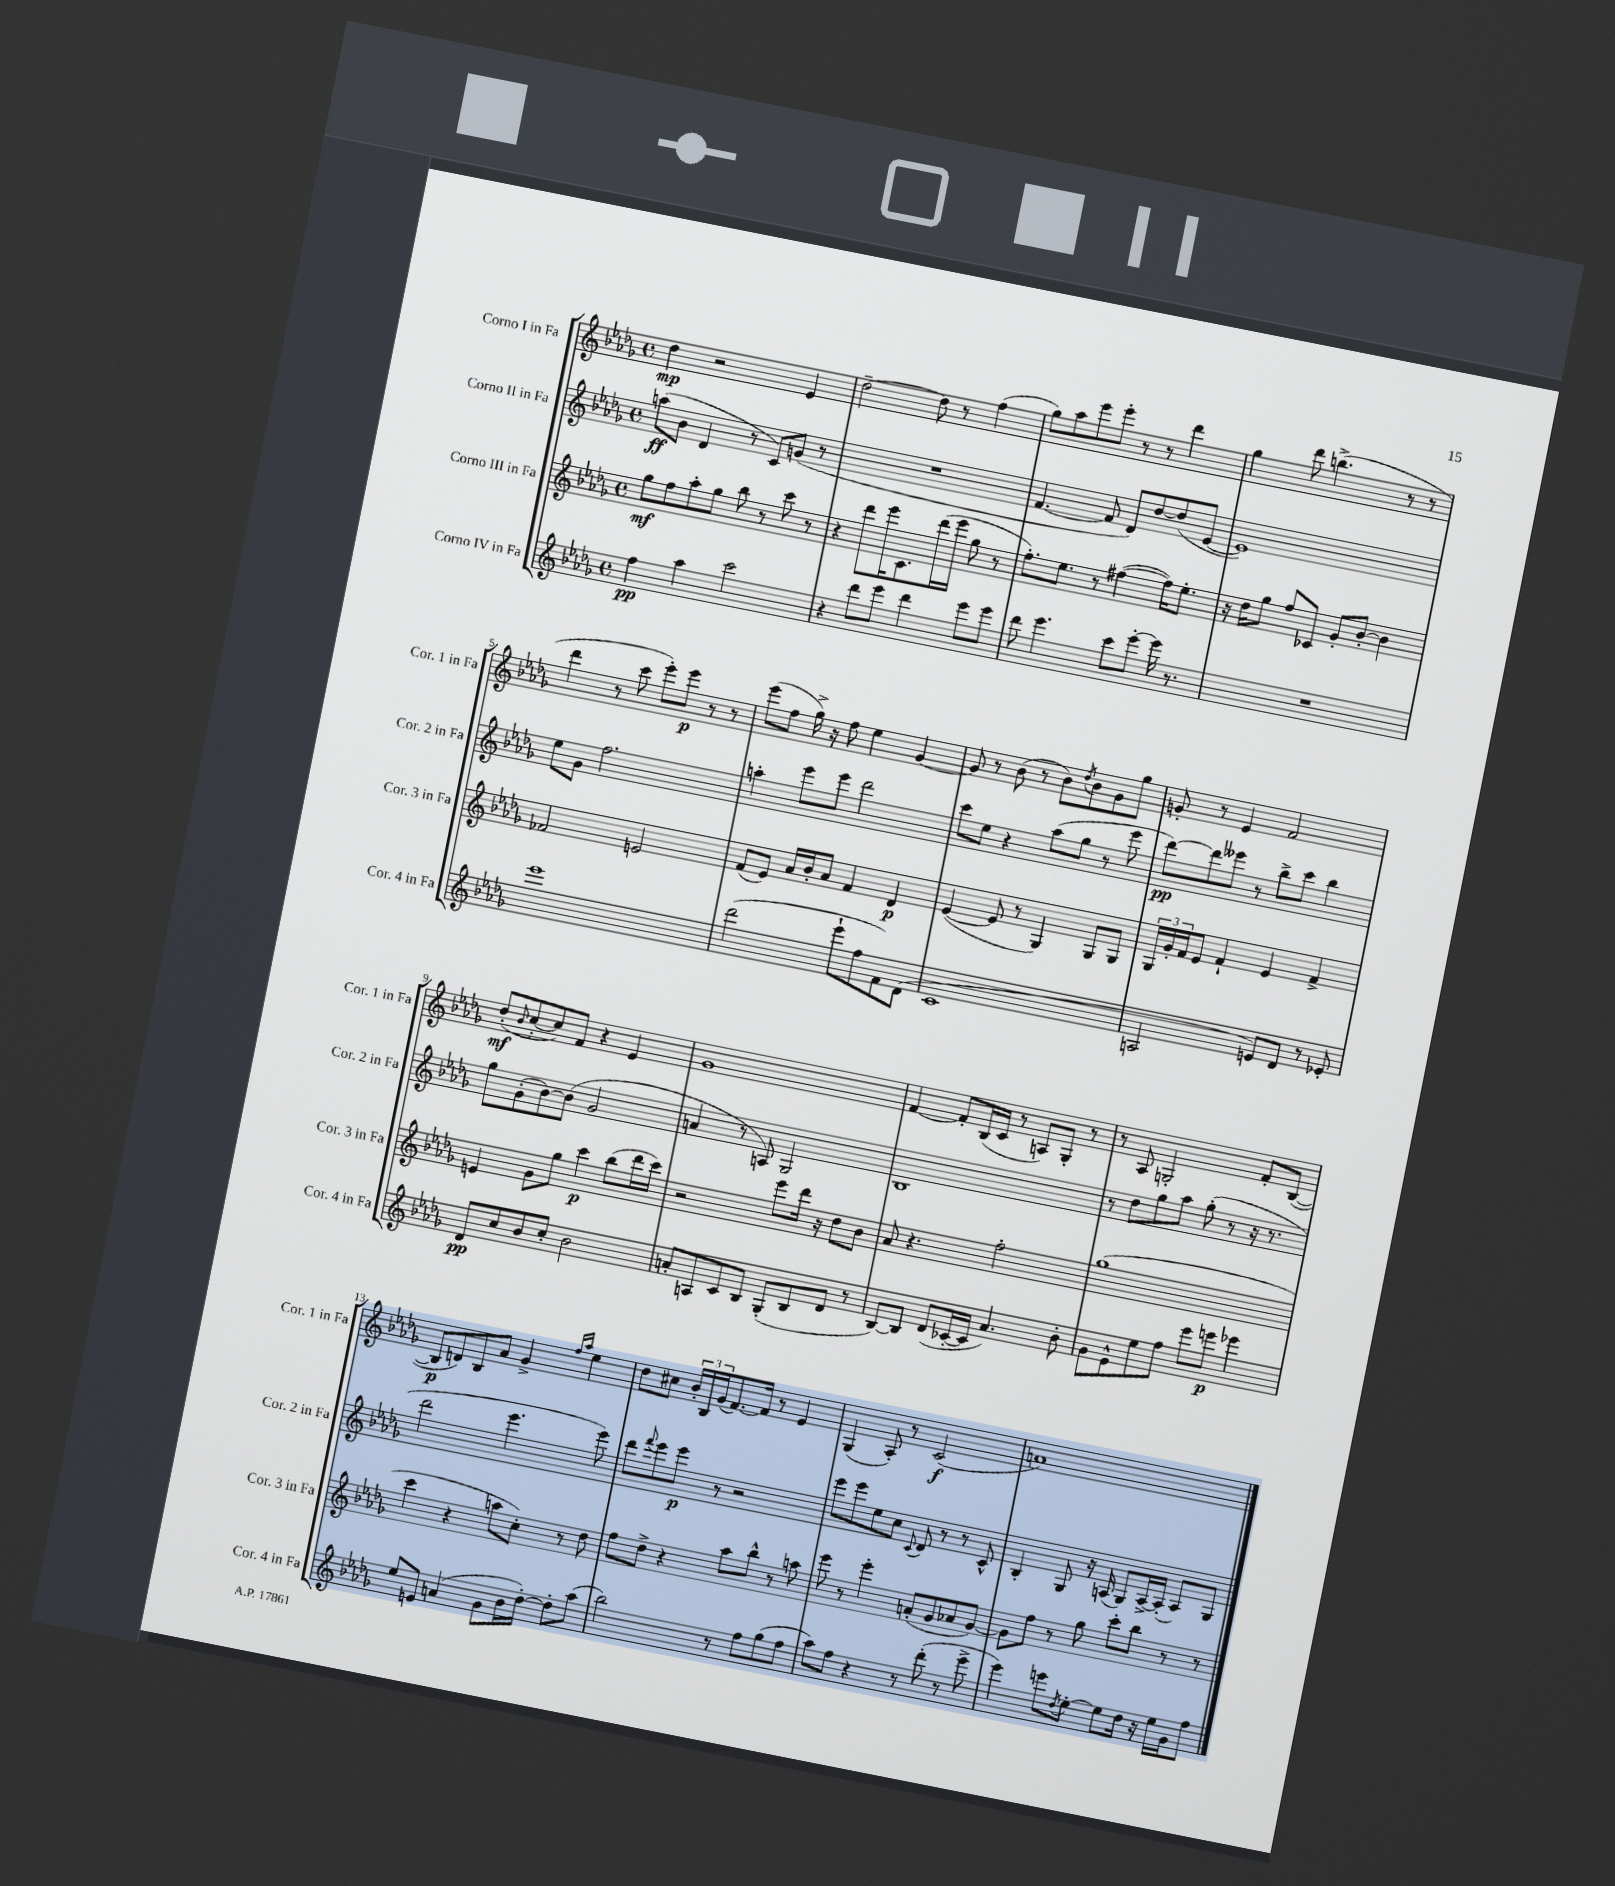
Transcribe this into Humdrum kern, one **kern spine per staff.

**kern	**dynam	**kern	**dynam	**kern	**dynam	**kern	**dynam
*part4	*part4	*part3	*part3	*part2	*part2	*part1	*part1
*staff4	*staff4	*staff3	*staff3	*staff2	*staff2	*staff1	*staff1
*I"Corno IV in Fa	*	*I"Corno III in Fa	*	*I"Corno II in Fa	*	*I"Corno I in Fa	*
*I'Cor. 4 in Fa	*	*I'Cor. 3 in Fa	*	*I'Cor. 2 in Fa	*	*I'Cor. 1 in Fa	*
*clefG2	*	*clefG2	*	*clefG2	*	*clefG2	*
*k[b-e-a-d-g-]	*	*k[b-e-a-d-g-]	*	*k[b-e-a-d-g-]	*	*k[b-e-a-d-g-]	*
*M4/4	*	*M4/4	*	*M4/4	*	*M4/4	*
*met(c)	*	*met(c)	*	*met(c)	*	*met(c)	*
=1	=1	=1	=1	=1	=1	=1	=1
4ff\	pp	8gg-\L	mf	(8aan\L	ff	4dd-\	mp
.	.	8ff\	.	8b-\J	.	.	.
4aa-\	.	8aa-'\	.	4d-/	.	2r	.
.	.	8gg-\J	.	.	.	.	.
2ccc\	.	8bb-\	.	8r	.	.	.
.	.	8r	.	8c/L)	.	.	.
.	.	8ccc\	.	(8gn/J	.	4e-/	.
.	.	8r	.	8r	.	.	.
=2	=2	=2	=2	=2	=2	=2	=2
4r	.	4r	.	1r	.	[2dd-~\	.
8ddd-\L	.	8ddd-\L	.	.	.	.	.
8eee-\J	.	16eee-\K	.	.	.	.	.
.	.	8.c\	.	.	.	.	.
4ddd-\	.	.	.	.	.	8dd-\]	.
.	.	(16ddd-\L	.	.	.	8r	.
.	.	16eee-\JJ	.	.	.	.	.
8eee-\L	.	8gg-\	.	.	.	(4ff\	.
8eee-\J	.	8r	.	.	.	.	.
=3	=3	=3	=3	=3	=3	=3	=3
8ddd-\	.	8.ff'\L)	.	[4.f/	.	8gg-\L)	.
4.eee-\	.	.	.	.	.	8aa-\	.
.	.	8.ee-\J	.	.	.	.	.
.	.	.	.	.	.	8eee-\	.
.	.	8r	.	8f/]	.	8eee-'\J	.
8ccc\L	.	([4ff#X\	.	8d-/L)	.	8r	.
[8eee-'\J	.	.	.	[8dd-/	.	8r	.
16eee-\]	.	16ff#\KL])	.	(8dd-/]	.	4ddd-\	.
8.r	.	8.ee-'\J	.	.	.	.	.
.	.	.	.	[8e-/J	.	.	.
=4	=4	=4	=4	=4	=4	=4	=4
1r	.	16r	.	1e-])	.	4gg-\	.
.	.	16dd-\KL	.	.	.	.	.
.	.	8gg-\J	.	.	.	.	.
.	.	8ff/L	.	.	.	8ddd-\	.
.	.	8c-X/J	.	.	.	(4.bbn^\	.
.	.	8g-'/L	.	.	.	.	.
.	.	[8b-'/J	.	.	.	.	.
.	.	4b-\]	.	.	.	8r	.
.	.	.	.	.	.	8r	.
!!LO:LB:g=z
=5	=5	=5	=5	=5	=5	=5	=5
1eee-	.	2f-X/	.	8ee-\L	.	4ddd-\	.
.	.	.	.	8g-\J	.	.	.
.	.	.	.	2.ff\	.	8r	.
.	.	.	.	.	.	8ccc\	.
.	.	2en/	.	.	.	8eee-'\L)	.
.	.	.	.	.	.	8eee-\J	p
.	.	.	.	.	.	8r	.
.	.	.	.	.	.	8r	.
=6	=6	=6	=6	=6	=6	=6	=6
(2ddd-\	.	(8f/L	.	4aan'\	.	(8eee-\L	.
.	.	8e-/J)	.	.	.	8ff\J	.
.	.	16a-/LL	.	8eee-\L	.	16gg-^\)	.
.	.	16b-'/J	.	.	.	16r	.
.	.	8a-/J	.	8eee-\J	.	8ff\	.
8eee-`\L	.	4f/	.	2ddd-\	.	4ee-\	.
8ff\	.	.	.	.	.	.	.
8f\)	.	4d-/	p	.	.	[4g-/	.
(8d-\J	.	.	.	.	.	.	.
=7	=7	=7	=7	=7	=7	=7	=7
1c	.	([4e-/	.	8ccc\L	.	8g-/]	.
.	.	.	.	8ee-\J	.	8r	.
.	.	8e-/]	.	4r	.	(8b-\	.
.	.	8r	.	.	.	8r	.
.	.	4G-/)	.	(8aa-\L	.	8b-\L)	.
.	.	.	.	.	.	8qdd-/	.
.	.	.	.	8gg-\J	.	8b-\	.
.	.	8G-/L	.	8r	.	8g-\	.
.	.	8G-/J	.	8eee-\	.	8gg-\J	.
=8	=8	=8	=8	=8	=8	=8	=8
2An/	.	24G-/LL	.	[8ddd-\L)	pp	8gn'/	.
.	.	24g-'/	.	.	.	.	.
.	.	24f/J	.	.	.	.	.
.	.	8e-/J	.	8ddd-\]	.	8r	.
.	.	4f`/	.	8eee--X\J	.	4e-/	.
.	.	.	.	8r	.	.	.
8en/L)	.	4e-/	.	8bb-^\L	.	2f/	.
8d-/J	.	.	.	8ccc\J	.	.	.
8r	.	4f^/	.	4bb-\	.	.	.
8e-X'/	.	.	.	.	.	.	.
!!LO:LB:g=z
=9	=9	=9	=9	=9	=9	=9	=9
8d-/L	pp	4en/	.	8gg-\L	.	(8dd-'/L	mf
.	.	.	.	.	.	8qqb-/	.
8cc/	.	.	.	(8g-'\	.	[8cc'/	.
8b-/	.	8g-\L	.	[8b-\)	.	8cc/])	.
8cc'/J	.	8gg-\J	.	(8b-\J]	.	8f/J	.
2b-\	.	4ccc\	p	2g-/	.	4r	.
.	.	(8bb-\L	.	.	.	4e-/	.
.	.	16ddd-\L	.	.	.	.	.
.	.	16ccc\JJ)	.	.	.	.	.
=10	=10	=10	=10	=10	=10	=10	=10
8an'/L	.	2r	.	4an/	.	1g-	.
8An/	.	.	.	.	.	.	.
8c/	.	.	.	8r	.	.	.
8B-/J	.	.	.	8An/)	.	.	.
(8G-'/L	.	8eee-\L	.	2G-/	.	.	.
8B-/	.	16ddd-\Jk	.	.	.	.	.
.	.	16r	.	.	.	.	.
8d-/J	.	8dd-\L	.	.	.	.	.
8r	.	8b-\J	.	.	.	.	.
=11	=11	=11	=11	=11	=11	=11	=11
[8B-/L)	.	8a-/	.	1B-	.	[4f/	.
8B-/J]	.	4.r	.	.	.	.	.
(8d-/L	.	.	.	.	.	8f'/L]	.
[16c-X'/L	.	.	.	.	.	(16B-/L	.
16c-/JJ]	.	.	.	.	.	16c/JJ	.
4.a-/)	.	2ff'\	.	.	.	8r	.
.	.	.	.	.	.	8An/L)	.
.	.	.	.	.	.	8G-'/J	.
8b-'\	.	.	.	.	.	8r	.
=12	=12	=12	=12	=12	=12	=12	=12
8g-\L	.	(1gg-	.	8r	.	8r	.
8e-^^\	.	.	.	8dd-\L	.	8A-/	.
8ee-\	.	.	.	8gg-\	.	2Gn'/	.
8ff\J	.	.	.	8aa-\J	.	.	.
8eee-\L	.	.	.	(8gg-'\	.	.	.
8eeen\J	p	.	.	8r	.	.	.
4eee-X\	.	.	.	16r	.	8f'/L	.
.	.	.	.	8.r	.	.	.
.	.	.	.	.	.	([8B-/J	.
!!LO:LB:g=z
=13	=13	=13	=13	=13	=13	=13	=13
8ee-/L	.	4ccc\	.	2ddd-\	.	8B-/L]	p
8en/J	.	.	.	.	.	8dn/)	.
(4an/	.	4r	.	.	.	8B-/	.
.	.	.	.	.	.	8a-/J	.
8g-\L	.	8aan\L	.	4.eee-\	.	4g-^/	.
16b-\L	.	8cc'\J)	.	.	.	.	.
[16dd-'\JJ)	.	.	.	.	.	.	.
.	.	.	.	.	.	16qqff/LL	.
.	.	.	.	.	.	16qqaa-/JJ	.
8dd-'\L]	.	8r	.	.	.	4ee-\	.
(8aa-\J	.	8dd-\	.	8eee-\)	.	.	.
=14	=14	=14	=14	=14	=14	=14	=14
2bb-\)	.	8ff\L	.	8ddd-\L	.	8dd-\L	.
.	.	.	.	8qqfff/	.	.	.
.	.	8dd-^\J	.	8eee-\	.	8cc#X\J	.
.	.	4r	.	8eee-\J	p	24b-'/LL	.
.	.	.	.	.	.	24B-/	.
.	.	.	.	.	.	(24g-/J	.
.	.	.	.	8r	.	[8.f/)	.
8r	.	8aa-\L	.	2r	.	.	.
.	.	.	.	.	.	16f/Jk]	.
8ff\L	.	8bb-^^\J	.	.	.	8r	.
(8gg-\	.	8r	.	.	.	4e-/	.
8ff\J	.	8aan\	.	.	.	.	.
=15	=15	=15	=15	=15	=15	=15	=15
8aa-\L)	.	8eee-\	.	8eee-\L	.	(4G-/	.
8ff\J	.	8r	.	8eee-\	.	.	.
4r	.	4eee-'\	.	8ee-\	.	8A-'/)	.
.	.	.	.	8cc\J	.	8r	.
.	.	.	.	8qqc/	.	.	.
8r	.	(8an'/L	.	8d-/	.	(2c/	f
(8ddd-'\	.	8g-/	.	8r	.	.	.
8r	.	8a-X/	.	8r	.	.	.
8eee-^\	.	[8g-/J)	.	8c^^/	.	.	.
=16	=16	=16	=16	=16	=16	=16	=16
4eee-\)	.	8g-\L]	.	4B-'/	.	1an)	.
.	.	8ff\J	.	.	.	.	.
8eeen\L	.	8r	.	8G-/	.	.	.
8qdd-/	.	.	.	.	.	.	.
[8ee-'\J	.	8gg-\	.	16r	.	.	.
.	.	.	.	(16An/	.	.	.
8ee-\L]	.	8ccc'\L	.	8G-/L)	.	.	.
16dd-\Jk	.	8bb-\J	.	[16A^/L	.	.	.
16r	.	.	.	(16A'/JJ]	.	.	.
16ee-\LL	.	8r	.	8A/L)	.	.	.
16g-\J	.	.	.	.	.	.	.
8ff\J	.	8r	.	8G-/J	.	.	.
==	==	==	==	==	==	==	==
*-	*-	*-	*-	*-	*-	*-	*-
